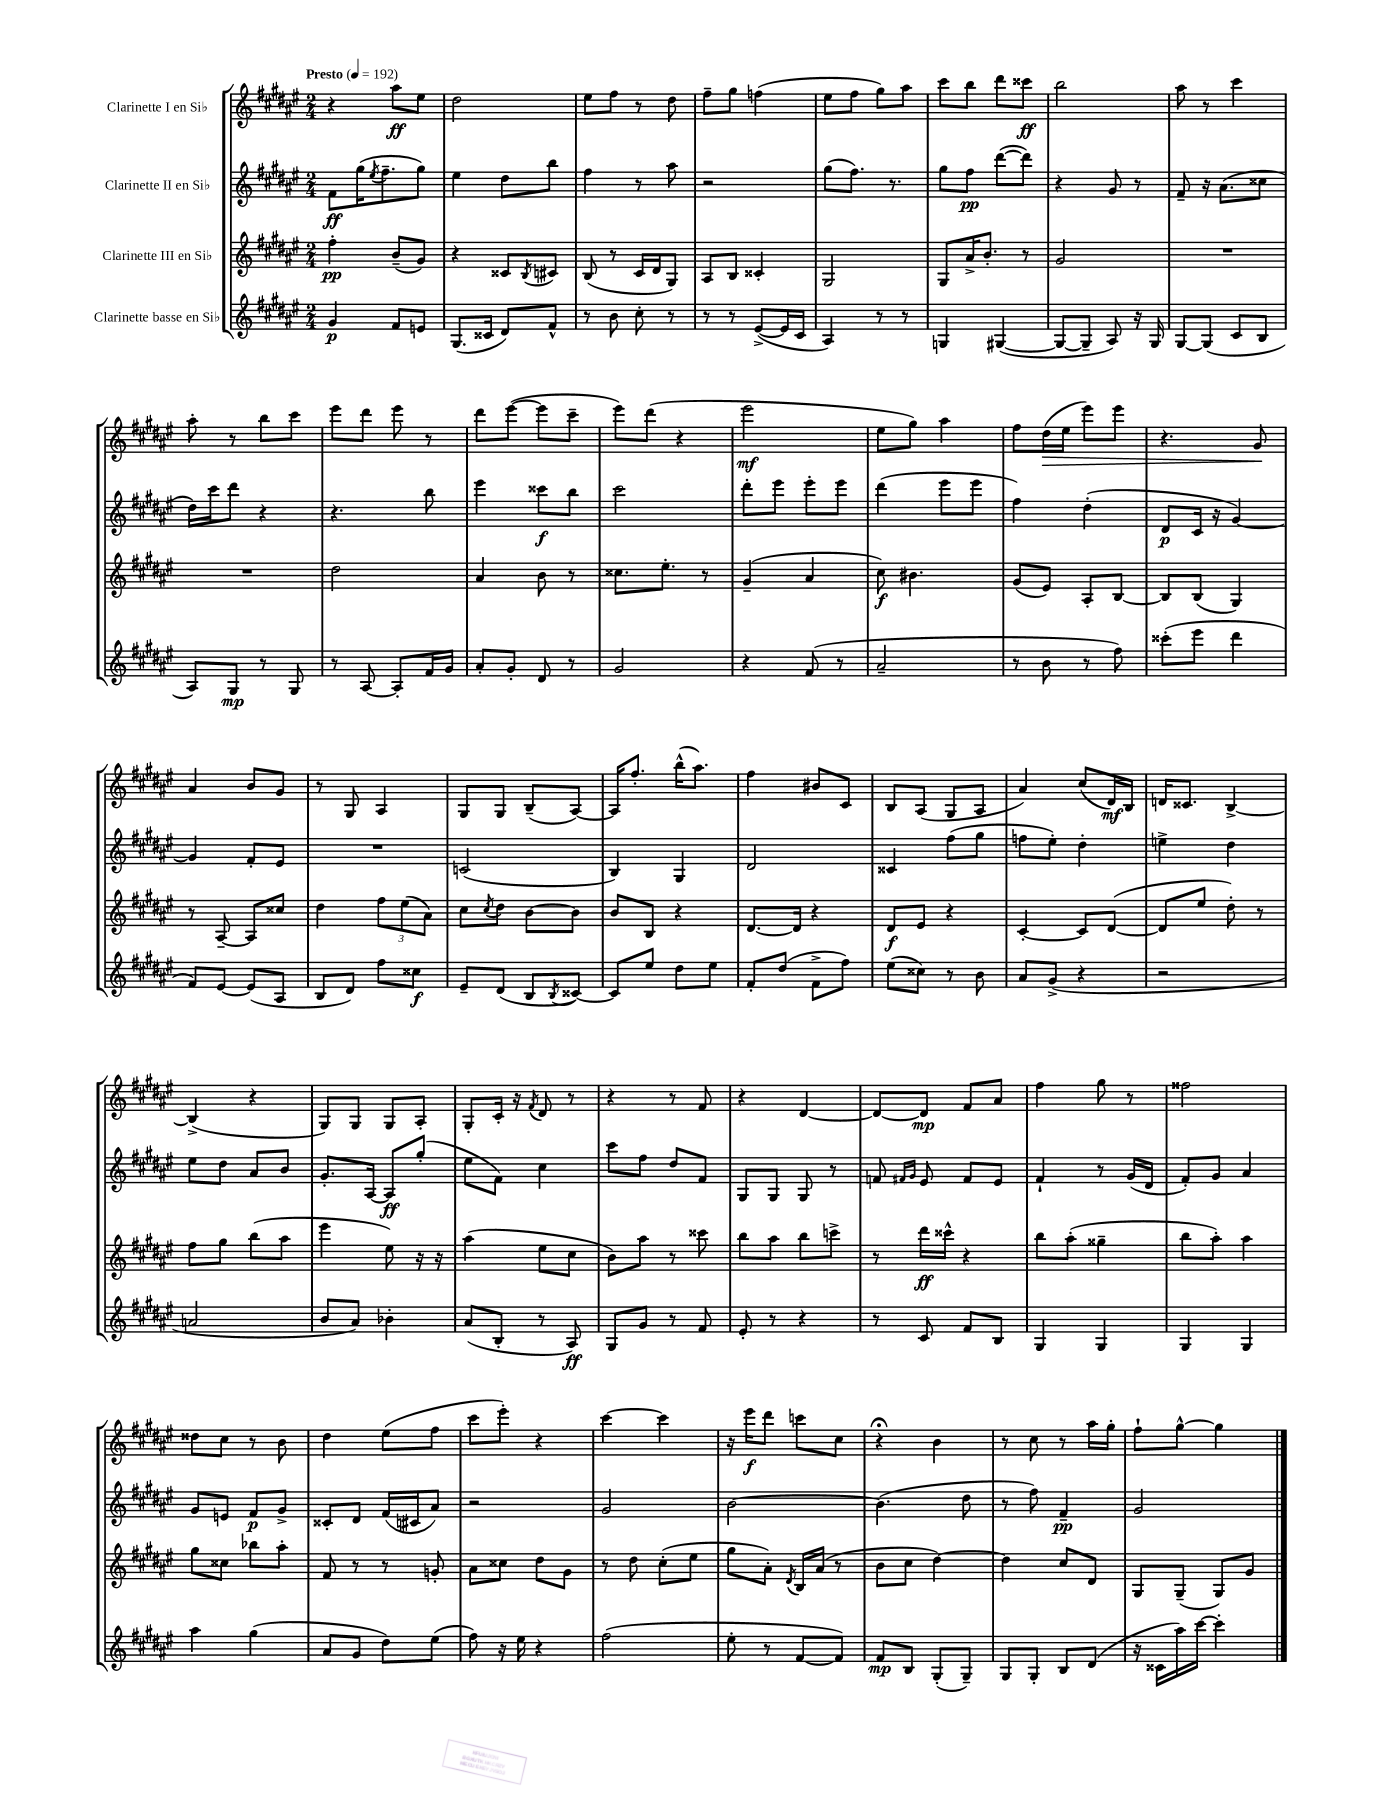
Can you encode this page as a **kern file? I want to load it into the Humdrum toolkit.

**kern	**kern	**kern	**kern
*staff4	*staff3	*staff2	*staff1
*clefG2	*clefG2	*clefG2	*clefG2
*k[f#c#g#d#a#e#]	*k[f#c#g#d#a#e#]	*k[f#c#g#d#a#e#]	*k[f#c#g#d#a#e#]
*M2/4	*M2/4	*M2/4	*M2/4
*MM192	*MM192	*MM192	*MM192
4g#	4ff#'	8f#	4r
.	.	(16gg#	.
.	.	8qee#	.
.	.	8.ff#~	.
8f#	(8b~	.	8aa#
8e	8g#)	8gg#)	8ee#
=	=	=	=
(8.G#	4r	4ee#	2dd#
16c##	.	.	.
8d#)	8c##	8dd#	.
.	8qB	.	.
8f#^^	8c#	8bb	.
=	=	=	=
8r	(8B	4ff#	8ee#
8b	8r	.	8ff#
8cc#'	16c#	8r	8r
.	16d#	.	.
8r	8G#)	8aa#	8dd#
=	=	=	=
8r	8A#	2r	8ff#~
8r	8B	.	8gg#
([8e#^	4c##'	.	(4ff
16e#]	.	.	.
16c#	.	.	.
=	=	=	=
4A#)	2G#	(8gg#	8ee#
.	.	8.ff#)	8ff#
8r	.	.	8gg#)
.	.	8.r	.
8r	.	.	8aa#
=	=	=	=
4G	8G#	8gg#	8ccc#
.	16a#^	8ff#	8bb
.	8.b'	.	.
([4G#	.	([8ddd#	8ddd#
.	8r	8ddd#])	8ccc##
=	=	=	=
8G#_	2g#	4r	2bb
8G#~]	.	.	.
8A#)	.	8g#	.
16r	.	8r	.
16G#	.	.	.
=	=	=	=
[8G#	2r	8f#~	8aa#
(8G#]	.	16r	8r
.	.	(8.a#	.
8c#	.	.	4ccc#
8B	.	8cc##	.
=	=	=	=
8A#)	2r	16dd#)	8aa#'
.	.	16ccc#	.
8G#	.	8ddd#	8r
8r	.	4r	8bb
8G#	.	.	8ccc#
=	=	=	=
8r	2dd#	4.r	8eee#
[8A#	.	.	8ddd#
8A#']	.	.	8eee#
16f#	.	8bb	8r
16g#	.	.	.
=	=	=	=
8a#'	4a#	4eee#	8ddd#
8g#'	.	.	([8eee#
8d#	8b	8ccc##	8eee#]
8r	8r	8bb	8ccc#~
=	=	=	=
2g#	8.cc##	2ccc#	8eee#)
.	.	.	(8ddd#
.	8.ee#'	.	.
.	.	.	4r
.	8r	.	.
=	=	=	=
4r	(4g#~	8ddd#'	2eee#
.	.	8eee#	.
(8f#	4a#	8eee#'	.
8r	.	8eee#	.
=	=	=	=
2a#~	8cc#)	(4ddd#	8ee#
.	4.b#	.	8gg#)
.	.	8eee#	4aa#
.	.	8eee#	.
=	=	=	=
8r	(8g#	4ff#)	8ff#
8b	8e#)	.	(16dd#
.	.	.	16ee#
8r	8A#'	(4dd#'	8eee#)
8ff#)	[8B	.	8eee#
=	=	=	=
(8ccc##'	8B]	8d#	4.r
8eee#	(8B	16c#	.
.	.	16r	.
4ddd#	4G#)	[4g#)	.
.	.	.	8g#
=	=	=	=
8f#)	8r	4g#]	4a#
[8e#	[8A#~	.	.
(8e#]	8A#]	8f#'	8b
8A#	8cc##	8e#	8g#
=	=	=	=
8B	4dd#	2r	8r
8d#)	.	.	8G#
8ff#	12ff#	.	4A#
.	(12ee#	.	.
8cc##	.	.	.
.	12a#)	.	.
=	=	=	=
8e#~	8cc#	(2c	8G#
.	8qcc#	.	.
(8d#	8dd#	.	8G#
8B	[8b	.	(8B~
8qB	.	.	.
[8c##)	8b]	.	[8A#)
=	=	=	=
8c##]	8b	4B)	16A#]
.	.	.	8.ff#'
8ee#	8B	.	.
8dd#	4r	4G#	(16bb^^
.	.	.	8.aa#)
8ee#	.	.	.
=	=	=	=
8f#'	[8.d#	2d#	4ff#
(8dd#	.	.	.
.	16d#]	.	.
8f#^	4r	.	8b#
8ff#)	.	.	8c#
=	=	=	=
(8ee#	8d#	4c##	8B
8cc##)	8e#	.	(8A#
8r	4r	(8ff#	8G#
8b	.	8gg#	8A#
=	=	=	=
8a#	[4c#'	8ff	4a#)
(8g#^	.	8ee#')	.
4r	8c#]	4dd#'	(8cc#
.	([8d#	.	16d#)
.	.	.	16B
=	=	=	=
2r	8d#]	4ee^	16d
.	.	.	8.c##
.	8ee#	.	.
.	8dd#')	4dd#	[4B^
.	8r	.	.
=	=	=	=
2a	8ff#	8ee#	(4B^]
.	8gg#	8dd#	.
.	(8bb	8a#	4r
.	8aa#	8b	.
=	=	=	=
8b	4eee#	8.g#'	8G#)
8a#)	.	.	8G#
.	.	[16A#	.
4b-'	8ee#)	8A#]	8G#
.	16r	(8gg#'	8A#'
.	16r	.	.
=	=	=	=
(8a#	(4aa#	8ee#	8G#'
8B'	.	8f#)	16c#'
.	.	.	16r
.	.	.	8qf#
8r	8ee#	4cc#	8d#
8A#)	8cc#	.	8r
=	=	=	=
8G#	8b)	8ccc#	4r
8g#	8aa#	8ff#	.
8r	8r	8dd#	8r
8f#	8ccc##	8f#	8f#
=	=	=	=
8e#'	8bb	8G#	4r
8r	8aa#	8G#	.
4r	8bb	8G#	[4d#
.	8ccc^	8r	.
=	=	=	=
8r	8r	8f	8d#_
.	.	16qqf#	.
.	.	16qqg#	.
8c#	16ddd#	8e#	8d#]
.	16ccc##^^	.	.
8f#	4r	8f#	8f#
8B	.	8e#	8a#
=	=	=	=
4G#	8bb	4f#`	4ff#
.	(8aa#'	.	.
4G#	4gg##~	8r	8gg#
.	.	(16g#	8r
.	.	16d#	.
=	=	=	=
4G#	8bb	8f#')	2ff##
.	8aa#')	8g#	.
4G#	4aa#	4a#	.
=	=	=	=
4aa#	8gg#	8g#	8dd##
.	8cc##	8e	8cc#
(4gg#	8bb-	8f#	8r
.	8aa#'	8g#^	8b
=	=	=	=
8a#	8f#	8c##'	4dd#
8g#	8r	8d#	.
8dd#)	8r	(16f#	(8ee#
.	.	16c#	.
(8ee#	8g'	8a#)	8ff#
=	=	=	=
8ff#)	8a#	2r	8ccc#
16r	8cc##	.	8eee#')
16ee#	.	.	.
4r	8dd#	.	4r
.	8g#	.	.
=	=	=	=
(2ff#	8r	2g#	[4ccc#
.	8dd#	.	.
.	(8cc#'	.	4ccc#]
.	8ee#	.	.
=	=	=	=
8ee#'	8gg#	[2b	16r
.	.	.	16eee#
8r	8a#')	.	8ddd#
.	8qd#	.	.
[8f#	16B	.	8ccc
.	(16a#	.	.
8f#])	8r	.	8cc#
=	=	=	=
8f#	8b	(4.b]	4r;
8B	8cc#	.	.
(8G#'	[4dd#)	.	4b
8G#~)	.	8dd#	.
=	=	=	=
8G#	4dd#]	8r	8r
8G#'	.	8ff#)	8cc#
8B	8cc#	4f#~	8r
(8d#	8d#	.	16aa#
.	.	.	16gg#'
=	=	=	=
16r	8G#	2g#	8ff#`
16c##	.	.	.
16aa#)	(8G#~	.	[8gg#^^
[16ccc#	.	.	.
4ccc#']	8G#)	.	4gg#]
.	8g#	.	.
==	==	==	==
*-	*-	*-	*-
